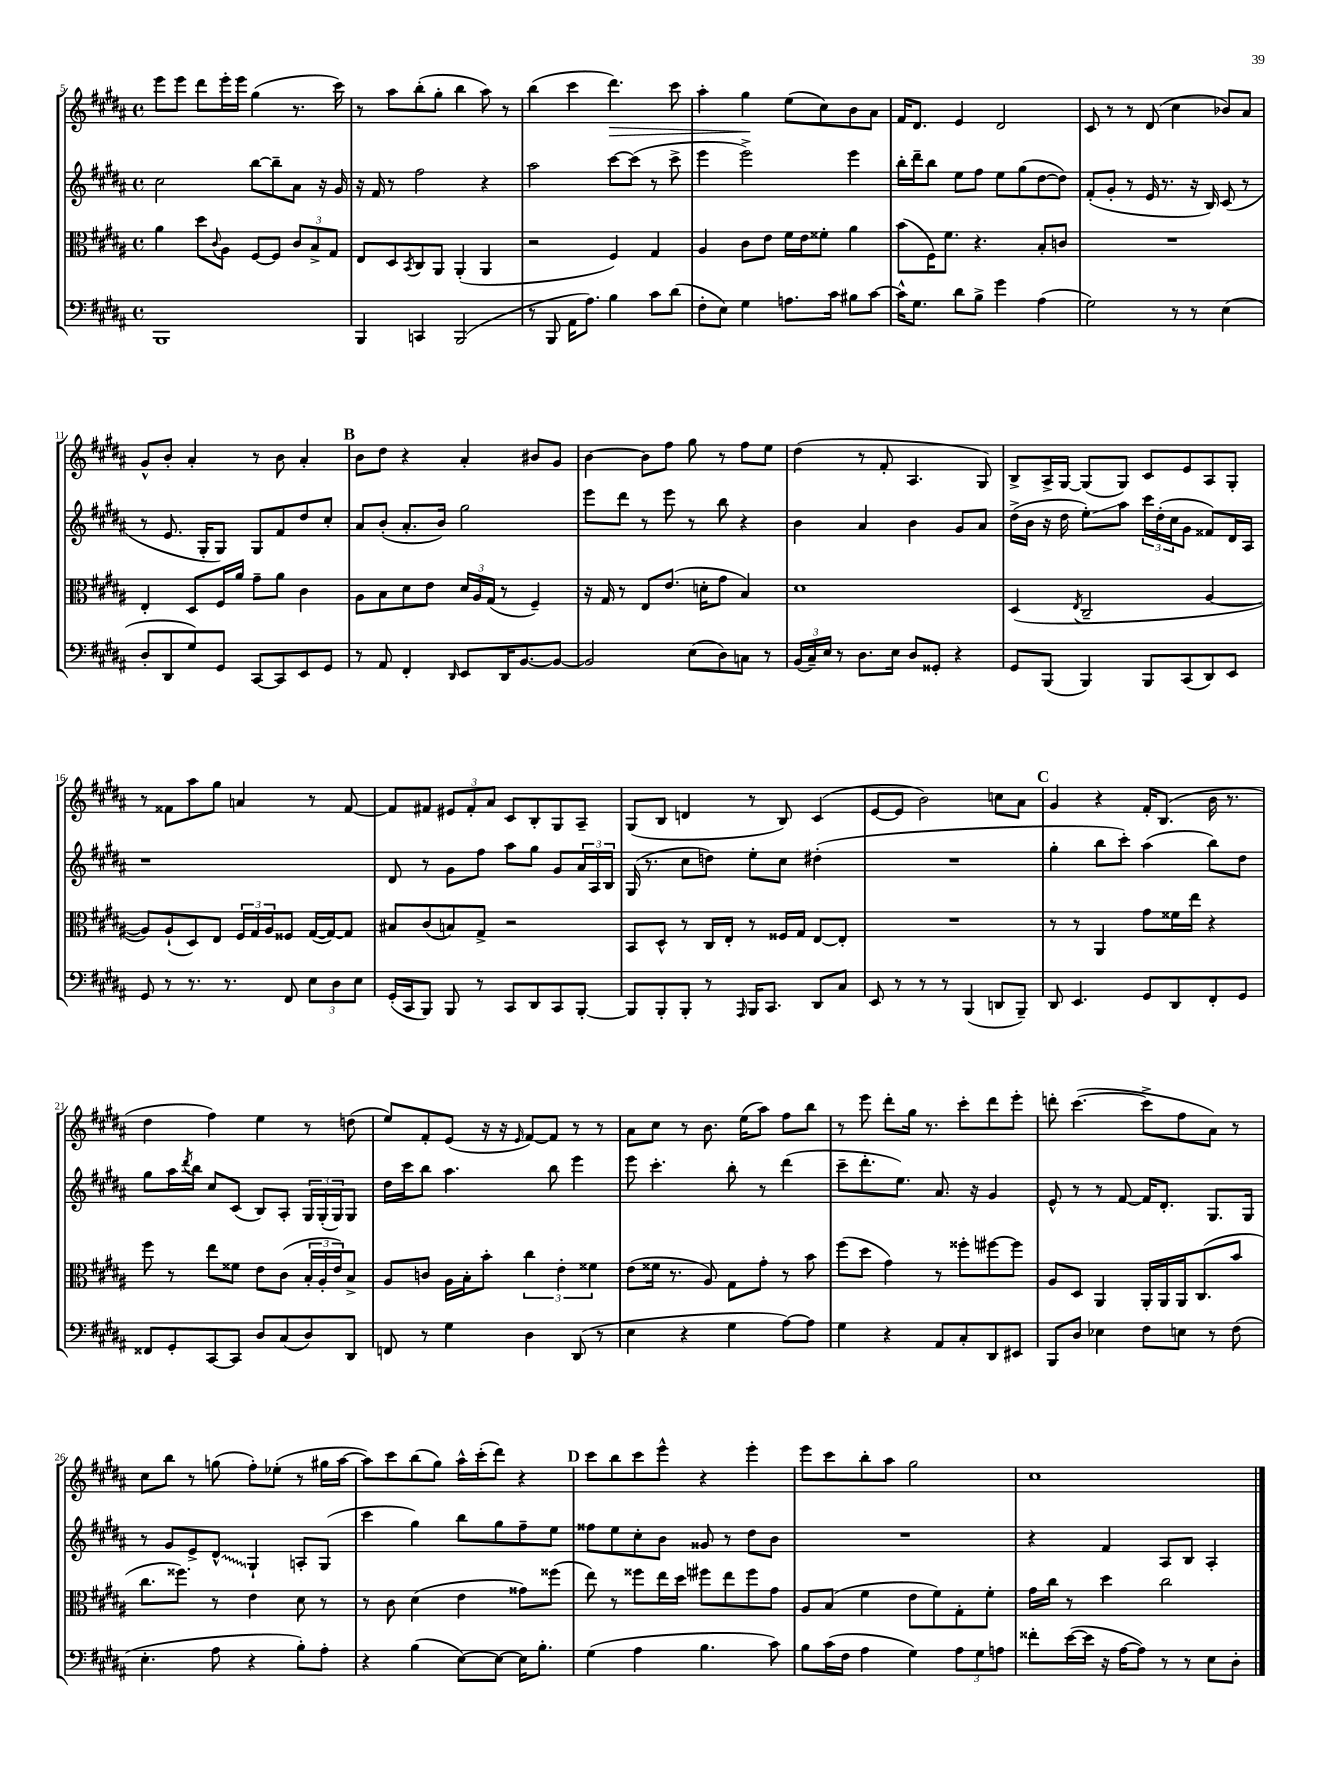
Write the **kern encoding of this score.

**kern	**kern	**kern	**kern
*staff4	*staff3	*staff2	*staff1
*clefF4	*clefC3	*clefG2	*clefG2
*k[f#c#g#d#a#]	*k[f#c#g#d#a#]	*k[f#c#g#d#a#]	*k[f#c#g#d#a#]
*M4/4	*M4/4	*M4/4	*M4/4
*met(c)	*met(c)	*met(c)	*met(c)
1BBB	4a#	2cc#	8eee
.	.	.	8eee
.	8dd#	.	8ddd#
.	8qqc#	.	.
.	8A#	.	16eee'
.	.	.	16eee
.	[8F#	[8bb	(4gg#
.	8F#]	8bb~]	.
.	12c#	8a#	8.r
.	12B^	.	.
.	.	16r	.
.	12G#	.	.
.	.	16g#	16ccc#)
=	=	=	=
4BBB	8E	16r	8r
.	.	16f#	.
.	8D#	8r	8aa#
.	8qBB	.	.
4CC	8C#	2ff#	(8bb'
.	8AA#	.	8gg#'
(2BBB	(4AA#'	.	4bb
.	4AA#	4r	8aa#)
.	.	.	8r
=	=	=	=
8r	2r	2aa#	(4bb
8BBB	.	.	.
16AA#	.	.	4ccc#
8.A#)	.	.	.
4B	4F#)	[8ccc#	4.ddd#)
.	.	(8ccc#]	.
8c#	4G#	8r	.
(8d#	.	8ccc#^	8ccc#
=	=	=	=
8F#'	4A#	4eee	4aa#'
8E)	.	.	.
4G#	8c#	2eee^)	4gg#
.	8e	.	.
8.A	16f#	.	(8ee
.	16e	.	.
.	8f##'	.	8cc#)
16c#	.	.	.
8B#	4a#	4eee	8b
[8c#	.	.	8a#
=	=	=	=
16c#^^]	(8b	16bb'	16f#
8.G#	.	16ddd#~	8.d#
.	16F#)	8bb	.
.	8.f#	.	.
8d#	.	8ee	4e
8B^	4.r	8ff#	.
4g#	.	8ee	2d#
.	.	(8gg#	.
(4A#	8B'	[8dd#	.
.	8c	8dd#])	.
=	=	=	=
2G#)	1r	(8f#'	8c#
.	.	8g#'	8r
.	.	8r	8r
.	.	16e	(8d#
.	.	8.r	.
8r	.	.	4cc#
8r	.	16r	.
.	.	16B)	.
(4E	.	(8c#	8b-)
.	.	8r	8a#
=	=	=	=
8D#'	4E'	8r	8g#^^
8DD#	.	8.e	8b'
8G#)	8D#	.	4a#'
.	.	16G#'	.
8GG#	16F#	8G#)	.
.	16a#	.	.
[8CC#	8g#~	8G#	8r
8CC#]	8a#	8f#	8b
8EE	4c#	8dd#	4a#'
8GG#	.	8cc#'	.
=	=	=	=
8r	8A#	8a#	8b
8AA#	8B	(8b'	8dd#
4FF#'	8d#	8.a#'	4r
.	8e	.	.
.	.	16b)	.
16qqDD#	.	.	.
8EE	24d#	2gg#	4a#'
.	24A#	.	.
.	(24G#	.	.
16DD#	8r	.	.
[8.BB	.	.	.
.	4F#~)	.	8b#
8BB_	.	.	8g#
=	=	=	=
2BB]	16r	8eee	[4b
.	16G#	.	.
.	8r	8ddd#	.
.	8E	8r	8b]
.	(8.e	8eee	8ff#
(8E	.	8r	8gg#
.	16d'	.	.
8D#)	8g#	8bb	8r
8C	4B)	4r	8ff#
8r	.	.	8ee
=	=	=	=
(24BB	1d#	4b	(4dd#
24C#~)	.	.	.
24E	.	.	.
8r	.	.	.
8.D#	.	4a#	8r
.	.	.	8f#'
16E	.	.	.
8D#	.	4b	4.A#
8GG##'	.	.	.
4r	.	8g#	.
.	.	8a#	8G#)
=	=	=	=
8GG#	(4D#	(16dd#^	8B^
.	.	16b	.
(8BBB	.	16r	16A#^
.	.	16dd#	[16G#
.	8qE	.	.
4BBB)	2C#~	8ee')	(8G#]
.	.	8aa#	8G#)
8BBB	.	24ccc#	8c#
.	.	(24dd#'	.
.	.	24cc#	.
(8CC#	.	8g#	8e
8DD#)	[4A#	8f##)	8A#
8EE	.	16d#	8G#'
.	.	16A#	.
=	=	=	=
8GG#	8A#])	1r	8r
8r	(8A#`	.	8f##
8.r	8D#)	.	8aa#
.	8E	.	8gg#
8.r	.	.	.
.	24F#	.	4a
.	24G#	.	.
.	24A#	.	.
8FF#	8F##	.	.
12E	([16G#	.	8r
.	16G#_)	.	.
12D#	.	.	.
.	8G#]	.	[8f##
12E	.	.	.
=	=	=	=
(16GG#'	8B#	8d#	8f##]
16CC#	.	.	.
8BBB)	(8c#	8r	8f#
8BBB	8B)	8g#	12e#
.	.	.	12f#'
8r	8G#^	8ff#	.
.	.	.	12a#
8CC#	2r	8aa#	8c#
8DD#	.	8gg#	8B'
8CC#	.	8g#	8G#
[8BBB'	.	24a#	8A#~
.	.	24A#	.
.	.	24B	.
=	=	=	=
8BBB]	8BB	(16G#	(8G#
.	.	8.r	.
8BBB'	8D#^^	.	8B
8BBB'	8r	8cc#	4d
8r	16C#	8dd)	.
.	16E'	.	.
16qqAAA#	.	.	.
16BBB	8r	8ee'	8r
8.CC#	.	.	.
.	16F##	8cc#	8B)
.	16G#	.	.
8DD#	[8E	(4dd#'	(4c#
8C#	8E']	.	.
=	=	=	=
8EE	1r	1r	[8e
8r	.	.	8e]
8r	.	.	2b)
8r	.	.	.
(4BBB	.	.	.
8DD	.	.	8cc
8BBB~)	.	.	8a#
=	=	=	=
8DD#	8r	4gg#'	4g#
4.EE	8r	.	.
.	4AA#	8bb	4r
.	.	8ccc#')	.
8GG#	8g#	(4aa#	16f#'
.	.	.	(8.B
8DD#	16f##	.	.
.	16ee	.	.
8FF#'	4r	8bb)	16b
.	.	.	8.r
8GG#	.	8dd#	.
=	=	=	=
8FF##	8ff#	8gg#	4dd#
8GG#'	8r	16aa#	.
.	.	8qddd#	.
.	.	16bb	.
[8CC#	8ee	8cc#	4ff#)
8CC#]	8f##	(8c#	.
8D#	8e	8B)	4ee
(8C#	(8c#	8A#'	.
8D#)	24B'	24G#	8r
.	24A#'	(24G#'	.
.	24e)	24G#)	.
8DD#	8B^	8G#	(8dd
=	=	=	=
8FF	8A#	16dd#	8ee)
.	.	16ccc#	.
8r	8c	8bb	8f#'
4G#	16A#	4.aa#	(8e
.	16B'	.	.
.	8b'	.	16r
.	.	.	16r
.	.	.	16qqe
4D#	6cc#	.	[8f#)
.	.	8bb	8f#]
.	6e'	.	.
(8DD#	.	4eee	8r
.	6f##	.	.
8r	.	.	8r
=	=	=	=
4E	(8e	8eee	8a#
.	16f##	4.ccc#'	8cc#
.	8.r	.	.
4r	.	.	8r
.	8A#)	.	8.b
4G#	8G#	8bb'	.
.	.	.	(16ee
.	8g#'	8r	8aa#)
[8A#)	8r	(4ddd#	8ff#
8A#]	8b	.	8bb
=	=	=	=
4G#	(8ff#	8ccc#~	8r
.	8dd#	8.ddd#'	8eee
4r	4g#)	.	8ddd#'
.	.	8.ee)	.
.	.	.	16gg#
.	.	.	8.r
8AA#	8r	8.a#	.
8C#'	8ff##'	.	8ccc#'
.	.	16r	.
8DD#	[8ff#	4g#	8ddd#
8EE#	8ff#]	.	8eee'
=	=	=	=
8BBB	8A#	8e^^	8ddd'
8D#	8D#	8r	([4.ccc#
4E-	4AA#	8r	.
.	.	[8f#	.
8F#	16AA#'	16f#]	8ccc#^]
.	16AA#	8.d#'	.
8E	16AA#	.	8ff#
.	(8.C#	.	.
8r	.	8.G#	8a#)
(8F#	8b	.	8r
.	.	16G#	.
=	=	=	=
4.E'	8.cc#	8r	8cc#
.	.	8g#	8bb
.	8.ff##)	.	.
.	.	8e^	8r
8A#	8r	8d#^^	(8gg
4r	4e	4G#`	8ff#')
.	.	.	(8ee-'
8B')	8d#	8A'	8r
8A#'	8r	(8G#	16gg#
.	.	.	[16aa#
=	=	=	=
4r	8r	4ccc#	8aa#])
.	8c#	.	8ccc#
(4B	(4d#	4gg#)	(8bb
.	.	.	8gg#)
[8E)	4e	8bb	16aa#^^
.	.	.	(16ccc#'
8E_	.	8gg#	8ddd#)
16E]	8g##)	8ff#~	4r
8.B'	.	.	.
.	(8ff##	8ee	.
=	=	=	=
(4G#	8ee)	8ff##	8ccc#
.	8r	8ee	8bb
4A#	8ff##	8cc#'	8ccc#
.	16ee	8b	8eee^^
.	16dd#	.	.
4.B	8ff#	8g##	4r
.	8ee	8r	.
.	8ff#	8dd#	4eee'
8c#)	8g#	8b	.
=	=	=	=
8B	8A#	1r	8eee
(16c#	(8B	.	8ccc#
16F#	.	.	.
4A#	4f#	.	8bb'
.	.	.	8aa#
4G#)	8e	.	2gg#
.	8f#)	.	.
12A#	8G#'	.	.
12G#	.	.	.
.	8f#'	.	.
12A	.	.	.
=	=	=	=
8f##'	16g#	4r	1cc#
.	16cc#	.	.
([16e	8r	.	.
16e]	.	.	.
16r	4dd#	4f#	.
[16A#	.	.	.
8A#])	.	.	.
8r	2cc#	8A#	.
8r	.	8B	.
8E	.	4A#'	.
8D#'	.	.	.
==	==	==	==
*-	*-	*-	*-
